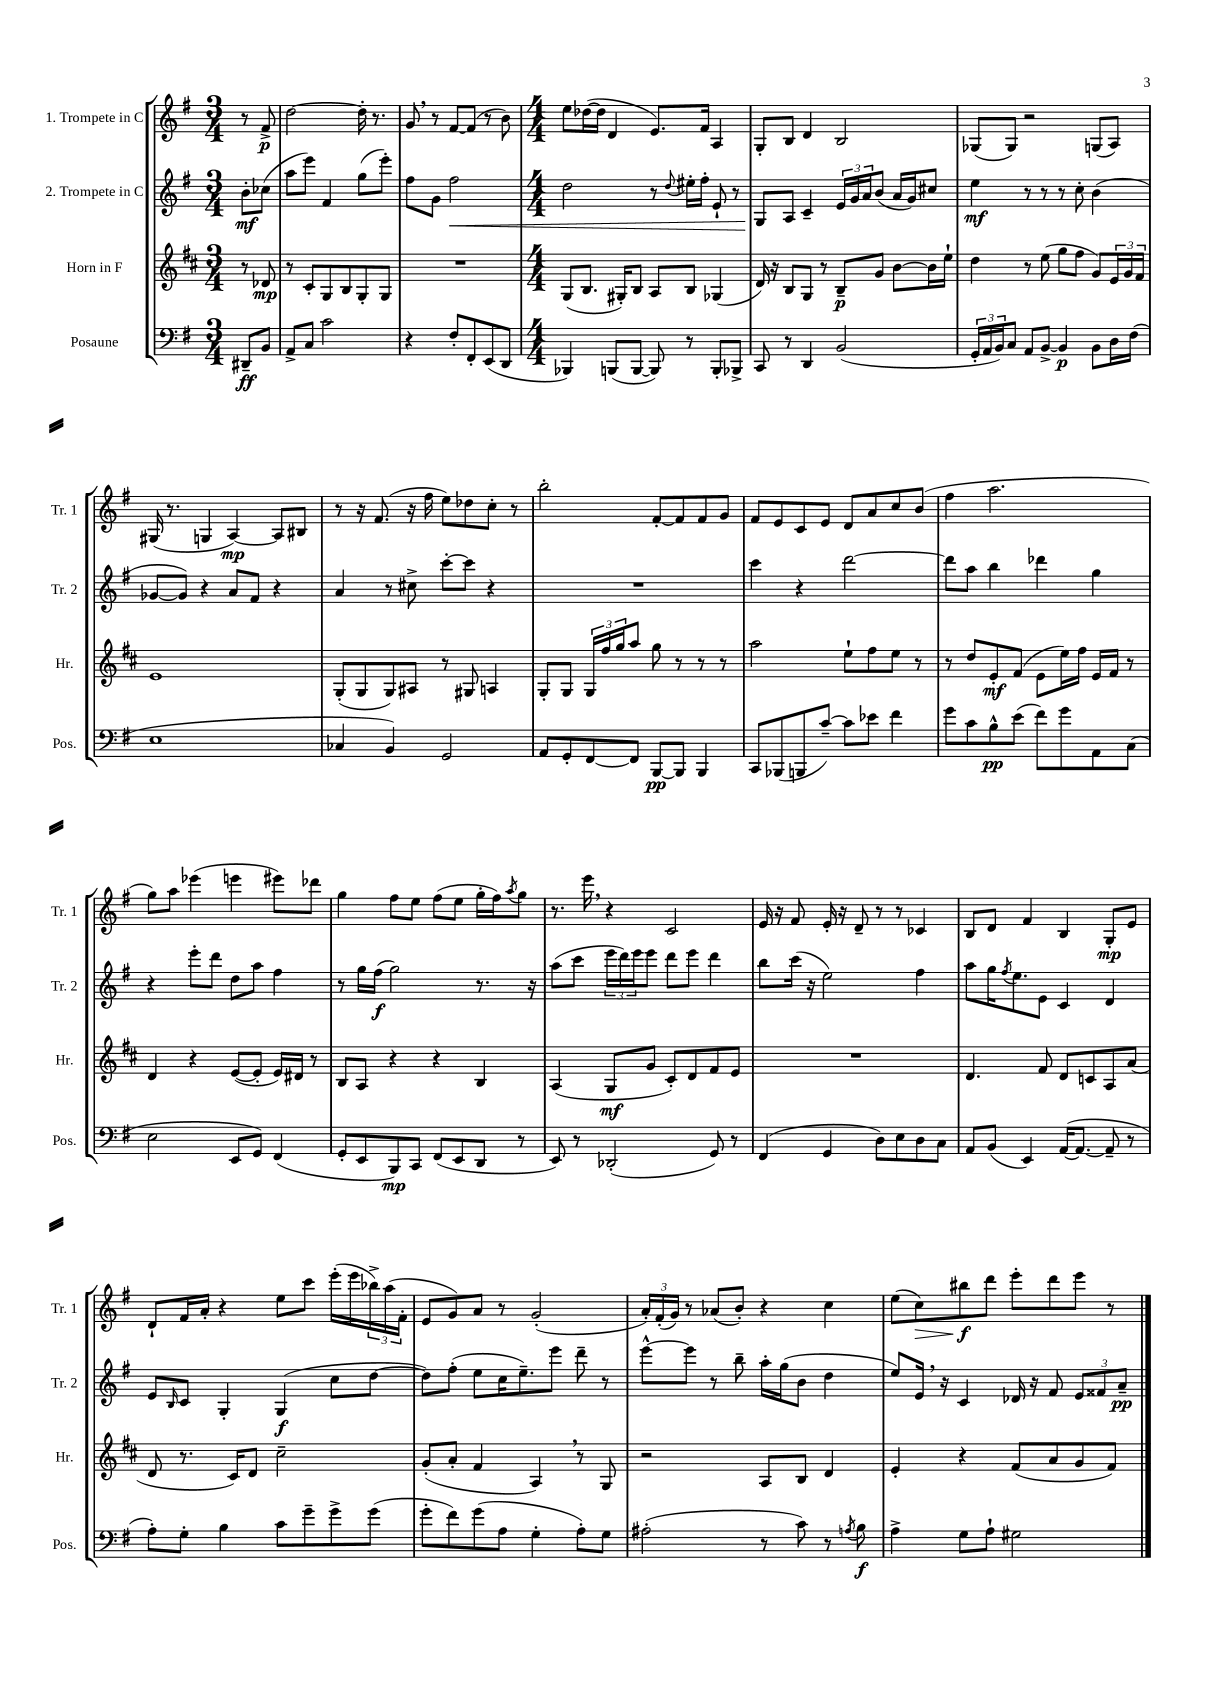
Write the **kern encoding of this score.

**kern	**kern	**kern	**kern
*staff4	*staff3	*staff2	*staff1
*clefF4	*clefG2	*clefG2	*clefG2
*k[f#]	*k[f#c#]	*k[f#]	*k[f#]
*M3/4	*M3/4	*M3/4	*M3/4
8DD#~	8r	8b'	8r
8BB	8d-	(8cc-	8f#^
=	=	=	=
8AA^	8r	8aa	[2dd
8C	8c#'	8eee)	.
2c	8G	4f#	.
.	8B	.	.
.	8G'	(8gg	16dd']
.	.	.	8.r
.	8G	8eee')	.
=	=	=	=
4r	2.r	8ff#	8g
.	.	8g	8r
8F#'	.	2ff#	[8f#
8FF#'	.	.	(8f#]
(8EE	.	.	8r
8DD	.	.	8b)
=	=	=	=
*M4/4	*M4/4	*M4/4	*M4/4
4BBB-)	(8G	2dd	8ee
.	8.B	.	([16dd-
.	.	.	16dd-]
(8BBB	.	.	4d
.	16G#')	.	.
[8BBB	8B	.	.
8BBB])	8A	8r	8.e)
.	.	8qqdd	.
8r	8B	16ee#'	.
.	.	16ff#'	16f#
8BBB'	(4G-	8e`	4A
8BBB-^	.	8r	.
=	=	=	=
8CC	16d)	8G	8G'
.	16r	.	.
8r	8B	8A	8B
4DD	8G	4c~	4d
.	8r	.	.
(2BB	8B~	24e	2B
.	.	24g	.
.	.	24a	.
.	8g	(8b	.
.	[8b	16a	.
.	.	16g)	.
.	16b]	8cc#	.
.	16ee`	.	.
=	=	=	=
24GG'	4dd	4ee	(8G-
24AA	.	.	.
24BB)	.	.	.
8C	.	.	8G-)
8AA	8r	8r	2r
[8BB^	(8ee	8r	.
4BB]	8gg	8r	.
.	8ff#	8cc'	.
8BB	8g)	(4b	(8G
16D	24e	.	8A)
.	24g	.	.
(16F#	.	.	.
.	24f#	.	.
=	=	=	=
1E	1e	[8g-	(16G#
.	.	.	8.r
.	.	8g-])	.
.	.	4r	4G
.	.	8a	[4A)
.	.	8f#	.
.	.	4r	8A]
.	.	.	8B#
=	=	=	=
4C-	(8G'	4a	8r
.	8G	.	16r
.	.	.	(8.f#
4BB)	8G)	8r	.
.	8A#	8cc#^	16r
.	.	.	16ff#
2GG	8r	[8ccc'	8ee)
.	8G#	8ccc]	8dd-
.	4A	4r	8cc'
.	.	.	8r
=	=	=	=
8AA	8G'	1r	2bb'
8GG'	8G	.	.
[8FF#	24G	.	.
.	24ff#	.	.
.	24gg	.	.
8FF#]	8aa	.	.
[8BBB	8gg	.	[8f#'
8BBB]	8r	.	8f#]
4BBB	8r	.	8f#
.	8r	.	8g
=	=	=	=
8CC	2aa	4ccc	8f#
(8BBB-	.	.	8e
8BBB	.	4r	8c
[8c~)	.	.	8e
8c]	8ee`	[2ddd	8d
8e-	8ff#	.	8a
4f#	8ee	.	8cc
.	8r	.	(8b
=	=	=	=
8g	8r	8ddd]	4ff#
8c	8dd	8aa	.
8B^^	8e'	4bb	2.aa
(8e	(8f#	.	.
8f#)	8e	4ddd-	.
8g	16ee)	.	.
.	16ff#	.	.
8AA	16e	4gg	.
.	16f#	.	.
(8C	8r	.	.
=	=	=	=
2E	4d	4r	8gg)
.	.	.	8aa
.	4r	8eee'	(4eee-
.	.	8ddd	.
8EE	([8e	8dd	4eee
8GG)	8e']	8aa	.
(4FF#	16e)	4ff#	8eee#)
.	16d#	.	.
.	8r	.	8ddd-
=	=	=	=
8GG'	8B	8r	4gg
8EE	8A	16gg	.
.	.	(16ff#	.
8BBB)	4r	2gg)	8ff#
8CC	.	.	8ee
(8FF#	4r	.	(8ff#
8EE	.	.	8ee
8DD	4B	8.r	16gg'
.	.	.	16ff#)
.	.	.	8qaa
8r	.	.	8gg
.	.	16r	.
=	=	=	=
8EE)	(4A	(8aa	8.r
8r	.	8ccc	.
.	.	.	16eee
(2DD-'	8G	24eee	4r
.	.	24ddd)	.
.	.	24eee	.
.	8g	8eee	.
.	8c#')	8ddd	2c
.	8d	8eee	.
8GG)	8f#	4ddd	.
8r	8e	.	.
=	=	=	=
(4FF#	1r	8bb	16e
.	.	.	16r
.	.	(16ccc	8f#
.	.	16r	.
4GG	.	2ee)	16e'
.	.	.	16r
.	.	.	8d~
8D)	.	.	8r
8E	.	.	8r
8D	.	4ff#	4c-
8C	.	.	.
=	=	=	=
8AA	4.d	8aa	8B
(8BB	.	16gg	8d
.	.	8qff#	.
.	.	8.ee	.
4EE)	.	.	4f#
.	8f#	8e	.
([16AA	8d	4c	4B
8.AA_	.	.	.
.	8c	.	.
8AA~]	8A	4d	8G'
8r	(8a	.	8e
=	=	=	=
8A')	8d	8e	8d`
.	.	16qqB	.
8G'	8.r	8c	16f#
.	.	.	16a'
4B	.	4G'	4r
.	16c#)	.	.
.	8d	.	.
8c	2cc#~	(4G	8ee
8g~	.	.	8ccc
8g^	.	8cc	(16eee'
.	.	.	16eee
(8g	.	[8dd	24bb-^)
.	.	.	(24aa
.	.	.	24f#'
=	=	=	=
8g'	(8g'	8dd])	8e
8f#)	8a'	(8ff#'	8g)
(8g	4f#	8ee	8a
8A	.	16cc	8r
.	.	8.ee~)	.
4G'	4A)	.	(2g'
.	.	8eee	.
8A')	8r	8ddd~	.
8G	8G	8r	.
=	=	=	=
(2A#'	2r	[8eee^^	24a')
.	.	.	(24f#'
.	.	.	24g)
.	.	8eee]	8r
.	.	8r	(8a-
.	.	8bb~	8b')
8r	8A	16aa'	4r
.	.	(16gg	.
8c)	8B	8b	.
8r	4d	4dd	4cc
8qA	.	.	.
8B	.	.	.
=	=	=	=
4A^	4e'	8ee)	(8ee
.	.	16e	8cc)
.	.	16r	.
8G	4r	4c	8bb#
8A`	.	.	8ddd
2G#	(8f#	16d-	8eee'
.	.	16r	.
.	8a	8f#	8ddd
.	8g	12e	8eee
.	.	12f##	.
.	8f#)	.	8r
.	.	12a~	.
==	==	==	==
*-	*-	*-	*-
